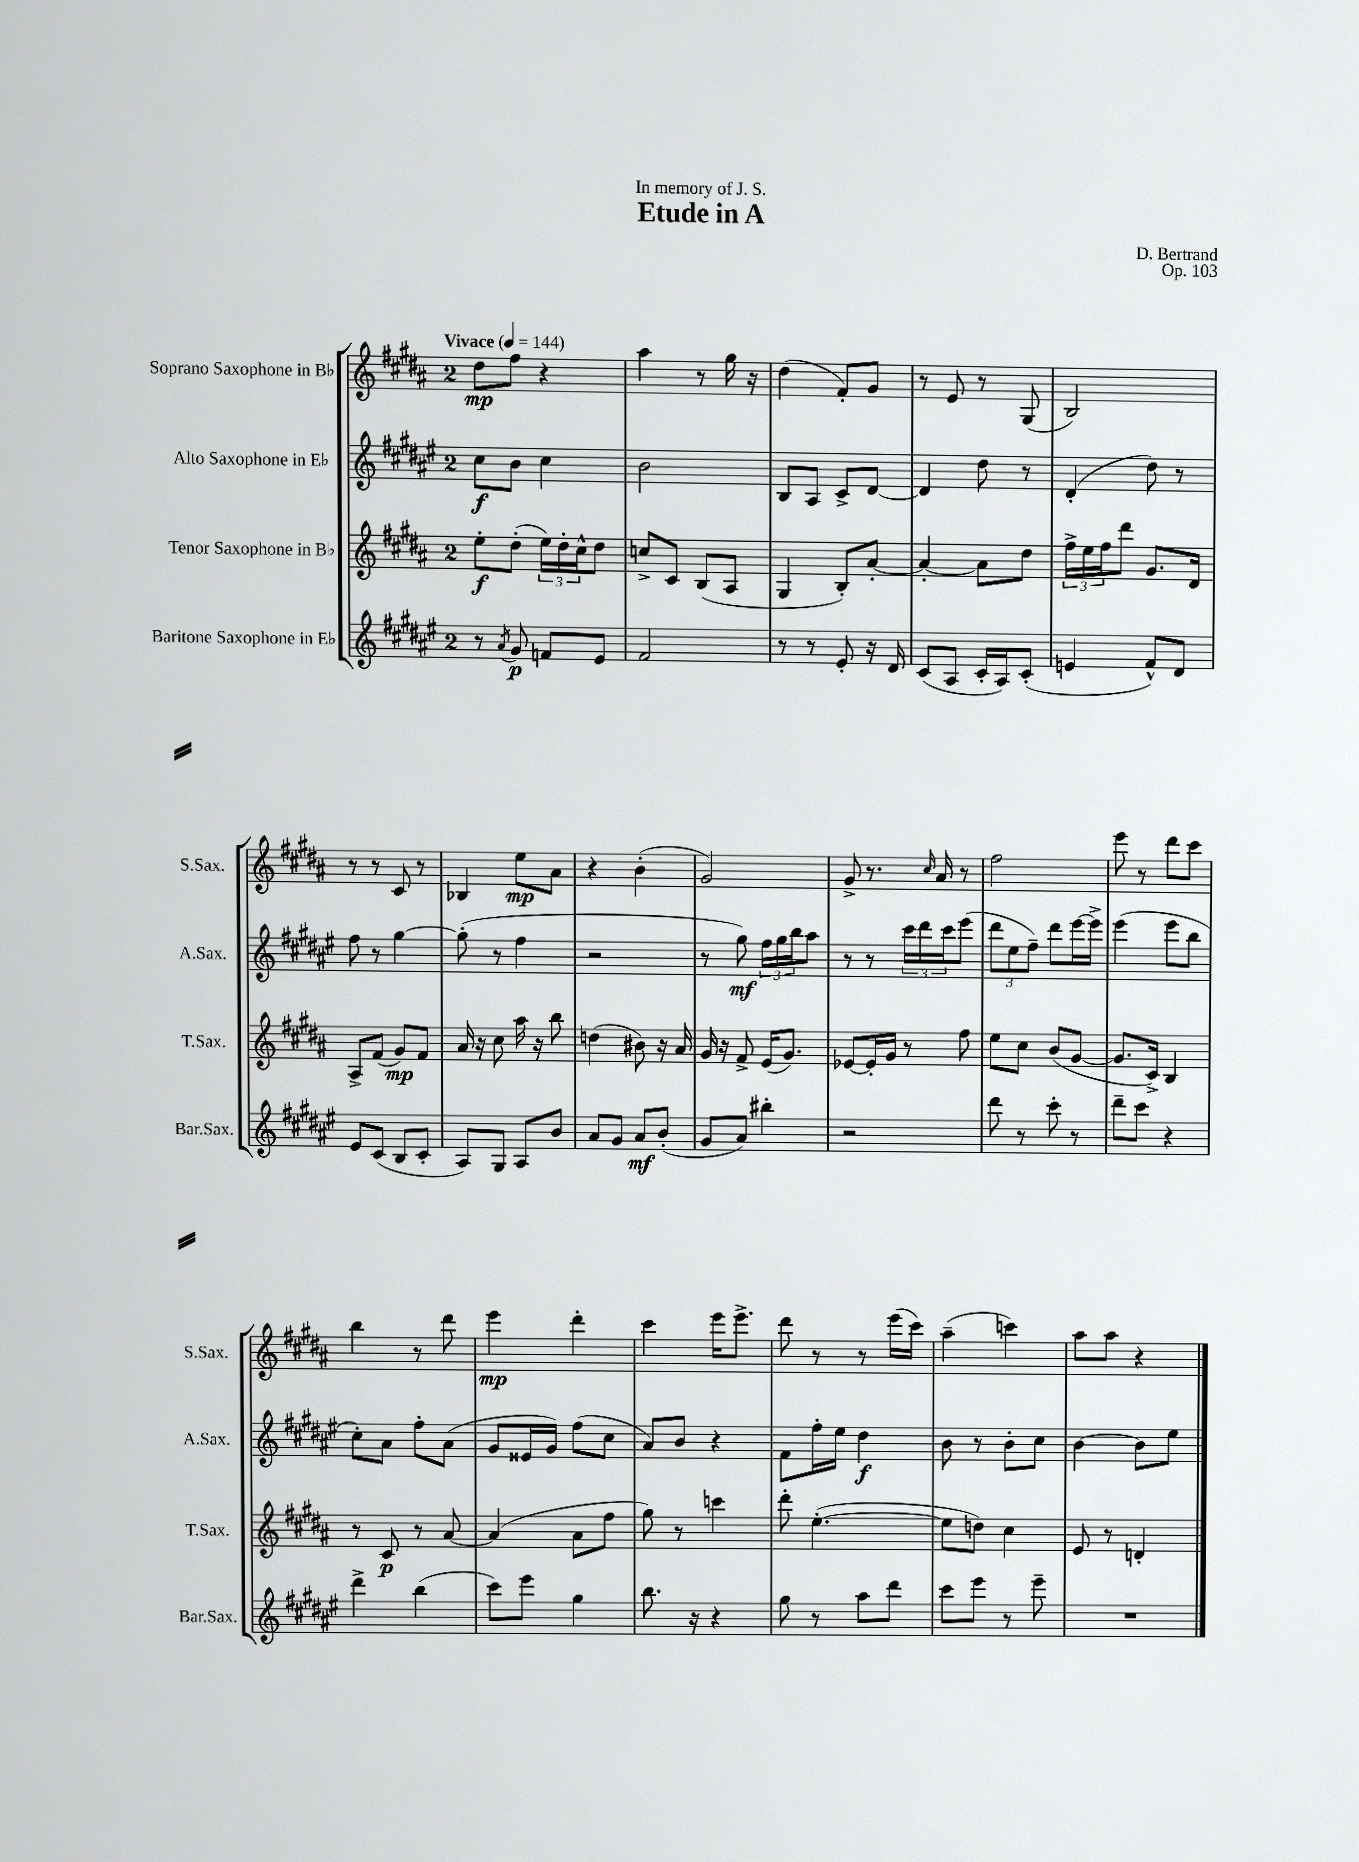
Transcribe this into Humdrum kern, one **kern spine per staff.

**kern	**kern	**kern	**kern
*staff4	*staff3	*staff2	*staff1
*clefG2	*clefG2	*clefG2	*clefG2
*k[f#c#g#d#a#e#]	*k[f#c#g#d#a#]	*k[f#c#g#d#a#e#]	*k[f#c#g#d#a#]
*M2/4	*M2/4	*M2/4	*M2/4
*MM144	*MM144	*MM144	*MM144
8r	8ee'	8cc#	8dd#
8qa#	.	.	.
8g#	(8dd#'	8b	8ff#
8f	24ee)	4cc#	4r
.	24dd#'	.	.
.	24cc#^^	.	.
8e#	8dd#	.	.
=	=	=	=
2f#	8cc^	2b	4aa#
.	8c#	.	.
.	(8B	.	8r
.	8A#	.	16gg#
.	.	.	16r
=	=	=	=
8r	4G#	8B	(4dd#
8r	.	8A#	.
8e#'	8B')	8c#^	8f#')
16r	[8a#'	[8d#	8g#
16d#	.	.	.
=	=	=	=
(8c#	4a#'_	4d#]	8r
8A#	.	.	8e
16c#'	8a#]	8dd#	8r
16A#)	.	.	.
(8c#'	8dd#	8r	(8G#
=	=	=	=
4e	24ff#^	(4d#'	2B)
.	24ee	.	.
.	24ff#	.	.
.	8ddd#	.	.
8f#^^)	8.g#	8dd#)	.
8d#	.	8r	.
.	16d#	.	.
=	=	=	=
8e#	8A#^	8ff#	8r
(8c#	(8f#	8r	8r
8B	8g#)	[4gg#	8c#
8c#'	8f#	.	8r
=	=	=	=
8A#)	16a#	(8gg#']	4B-
.	16r	.	.
8G#	8cc#	8r	.
8A#	16aa#	4ff#	8ee
.	16r	.	.
8b	8bb	.	8a#
=	=	=	=
8a#	(4dd	2r	4r
8g#	.	.	.
8a#	8b#)	.	(4b'
(8b'	16r	.	.
.	16a#	.	.
=	=	=	=
8g#	16g#	8r	2g#)
.	16r	.	.
8a#)	8f#^	8gg#)	.
4bb#'	(16e	24ff#	.
.	.	24gg#	.
.	8.g#)	.	.
.	.	24bb	.
.	.	8aa#	.
=	=	=	=
2r	[8e-	8r	8g#^
.	16e-']	8r	8.r
.	16g#	.	.
.	8r	24ccc#	.
.	.	24ddd#	.
.	.	.	16qqcc#
.	.	.	16a#
.	.	24ccc#	.
.	8ff#	(8eee#	8r
=	=	=	=
8ddd#	8ee	12ddd#	2ff#
.	.	12ee#	.
8r	8cc#	.	.
.	.	12ff#~)	.
8ccc#'	(8b	8ddd#	.
8r	[8g#	[16eee#	.
.	.	16eee#^]	.
=	=	=	=
8ddd#~	8.g#]	(4eee#	8eee
8ccc#	.	.	8r
.	16c#^)	.	.
4r	4B	8eee#	8ddd#
.	.	8bb	8ccc#
=	=	=	=
4ddd#^	8r	8cc#')	4bb
.	8c#	8a#	.
(4bb	8r	8ff#'	8r
.	[8a#	(8a#	8ddd#
=	=	=	=
8ccc#)	(4a#]	8g#	4eee
8eee#	.	16e##	.
.	.	16g#)	.
4gg#	8a#	(8ff#	4ddd#'
.	8ff#	8cc#	.
=	=	=	=
8.bb	8gg#)	8a#)	4ccc#
.	8r	8b	.
16r	.	.	.
4r	4ccc	4r	16eee
.	.	.	8.eee^
=	=	=	=
8gg#	8ddd#'	8f#	8ddd#
8r	([4.ee'	16ff#'	8r
.	.	16ee#	.
8aa#	.	4dd#	8r
8ddd#	.	.	(16eee
.	.	.	16ccc#)
=	=	=	=
8ccc#	8ee]	8b	(4aa#~
8eee#	8dd)	8r	.
8r	4cc#	8b'	4ccc)
8eee#~	.	8cc#	.
=	=	=	=
2r	8e	[4b	8aa#
.	8r	.	8aa#
.	4d'	8b]	4r
.	.	8ee#	.
==	==	==	==
*-	*-	*-	*-
